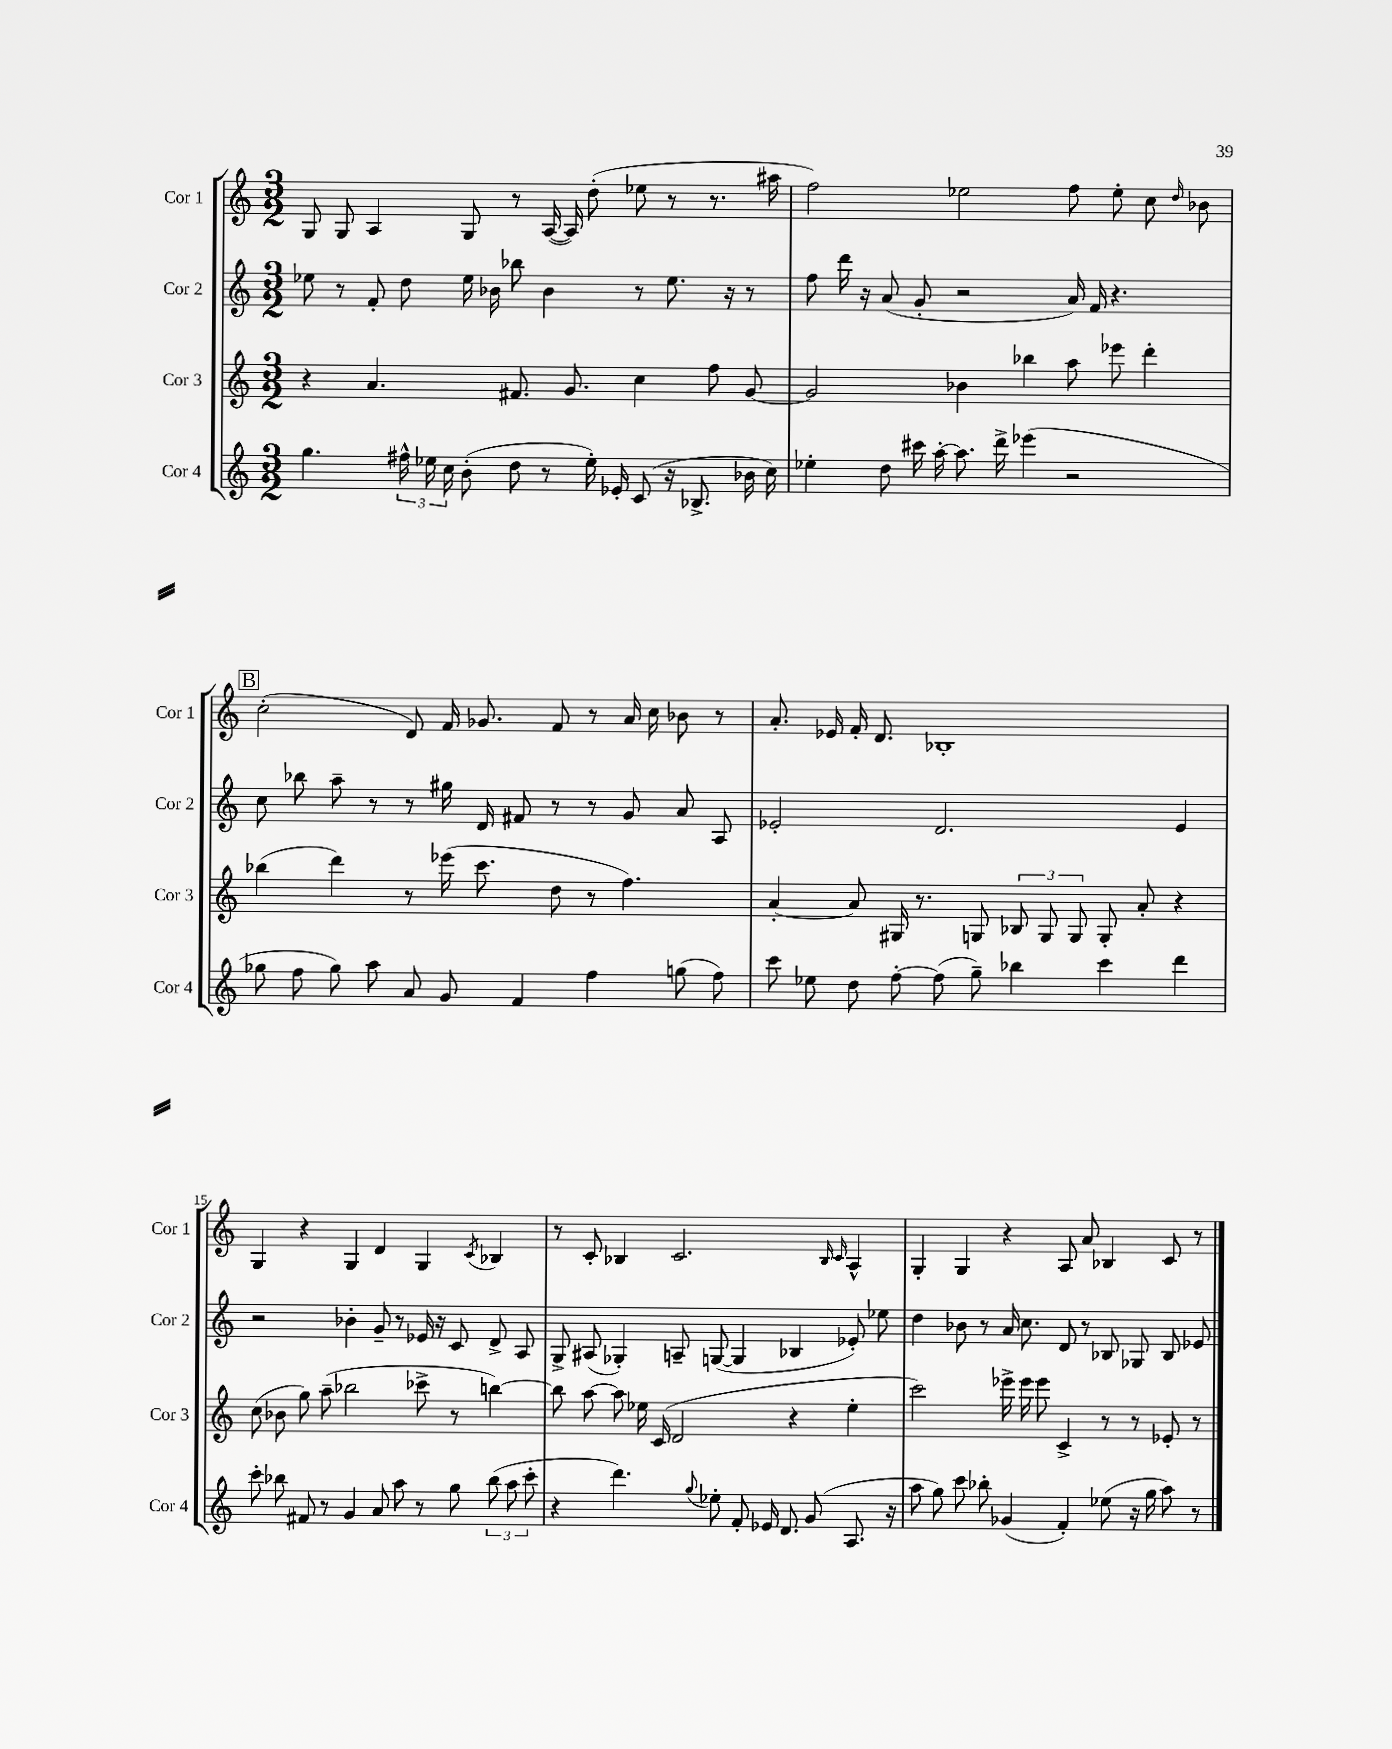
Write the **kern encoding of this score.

**kern	**kern	**kern	**kern
*staff4	*staff3	*staff2	*staff1
*clefG2	*clefG2	*clefG2	*clefG2
*k[]	*k[]	*k[]	*k[]
*M3/2	*M3/2	*M3/2	*M3/2
4.gg	4r	8ee-	8G
.	.	8r	8G
.	4.a	8f'	4A
24ff#^^	.	8dd	.
24ee-	.	.	.
24cc	.	.	.
(8b'	.	16ee-	8G
.	.	16b-	.
8dd	8.f#	8bb-	8r
8r	.	4b-	([16A
.	8.g	.	16A])
16ee-')	.	.	(8dd'
16e-'	.	.	.
(8c	4cc	8r	8ee-
16r	.	8.ee-	8r
8.B-^	.	.	.
.	8ff	.	8.r
.	.	16r	.
16b-	[8g	8r	.
16cc)	.	.	16aa#
=	=	=	=
4ee-'	2g]	8ff	2ff)
.	.	16ddd	.
.	.	16r	.
8dd	.	(8a	.
16ccc#	.	8g'	.
[16aa'	.	.	.
8.aa]	4b-	2r	2ee-
16ddd^	.	.	.
(4eee-	4bb-	.	.
2r	8aa	16a)	8ff
.	.	16f	.
.	8eee-	4.r	8ee-'
.	4ddd'	.	8cc
.	.	.	16qqdd
.	.	.	8b-
=	=	=	=
8gg-	(4bb-	8cc	(2cc'
8ff	.	8bb-	.
8gg-)	4ddd)	8aa~	.
8aa	.	8r	.
8a	8r	8r	8d)
8g	(16eee-	16gg#	16f
.	8.ccc	16d	8.g-
4f	.	8f#	.
.	8dd	8r	8f
4ff	8r	8r	8r
.	4.ff)	8g	16a
.	.	.	16cc
(8gg	.	8a	8b-
8ff)	.	8A	8r
=	=	=	=
8ccc	[4a'	2e-'	8.a'
8ee-	.	.	.
.	.	.	16e-
8dd	8a]	.	16f'
.	.	.	8.d
[8ff'	16G#	.	.
.	8.r	.	.
(8ff]	.	2.d	1B-'
8gg~)	8G	.	.
4bb-	12B-	.	.
.	12G	.	.
.	12G	.	.
4ccc	8G'	.	.
.	8a'	.	.
4ddd	4r	4e-	.
=	=	=	=
8ccc'	(8cc	2r	4G
8bb-	8b-	.	.
8f#	8gg)	.	4r
8r	(8aa~	.	.
4g	2bb-	4b-'	4G
8a	.	8g~	4d
8aa	.	8r	.
8r	8ccc-^	16e-	4G
.	.	16r	.
8gg	8r	8c	.
.	.	.	8qc
(12bb-	[4bb)	8d^	4B-
12aa	.	.	.
.	.	8A	.
12ccc'	.	.	.
=	=	=	=
4r	8bb]	8G^	8r
.	[8aa	(8A#	8c'
4.ddd)	8aa]	4G-')	4B-
.	16ee-	.	.
.	(16c	.	.
.	2d	8A~	2.c
8qqgg	.	.	.
8ee-'	.	([8G	.
8f'	.	4G]	.
16e-	.	.	.
8.d	.	.	.
.	4r	4B-	.
(8g	.	.	.
.	.	.	16qqB-
.	.	.	16qqc
8.A	4ee-'	8e-')	4A^^
.	.	8ee-	.
16r	.	.	.
=	=	=	=
8aa	2ccc)	4dd	4G'
8gg)	.	.	.
8ccc	.	8b-	4G
8bb-'	.	8r	.
(4g-	16eee-^	16a	4r
.	16eee-	8.cc	.
.	8eee-	.	.
4f')	4c^	8d	8A
.	.	8r	8a
(8ee-	8r	8B-	4B-
16r	8r	8G-	.
16gg	.	.	.
8aa)	8e-'	8B-	8c
8r	8r	8e-	8r
==	==	==	==
*-	*-	*-	*-
